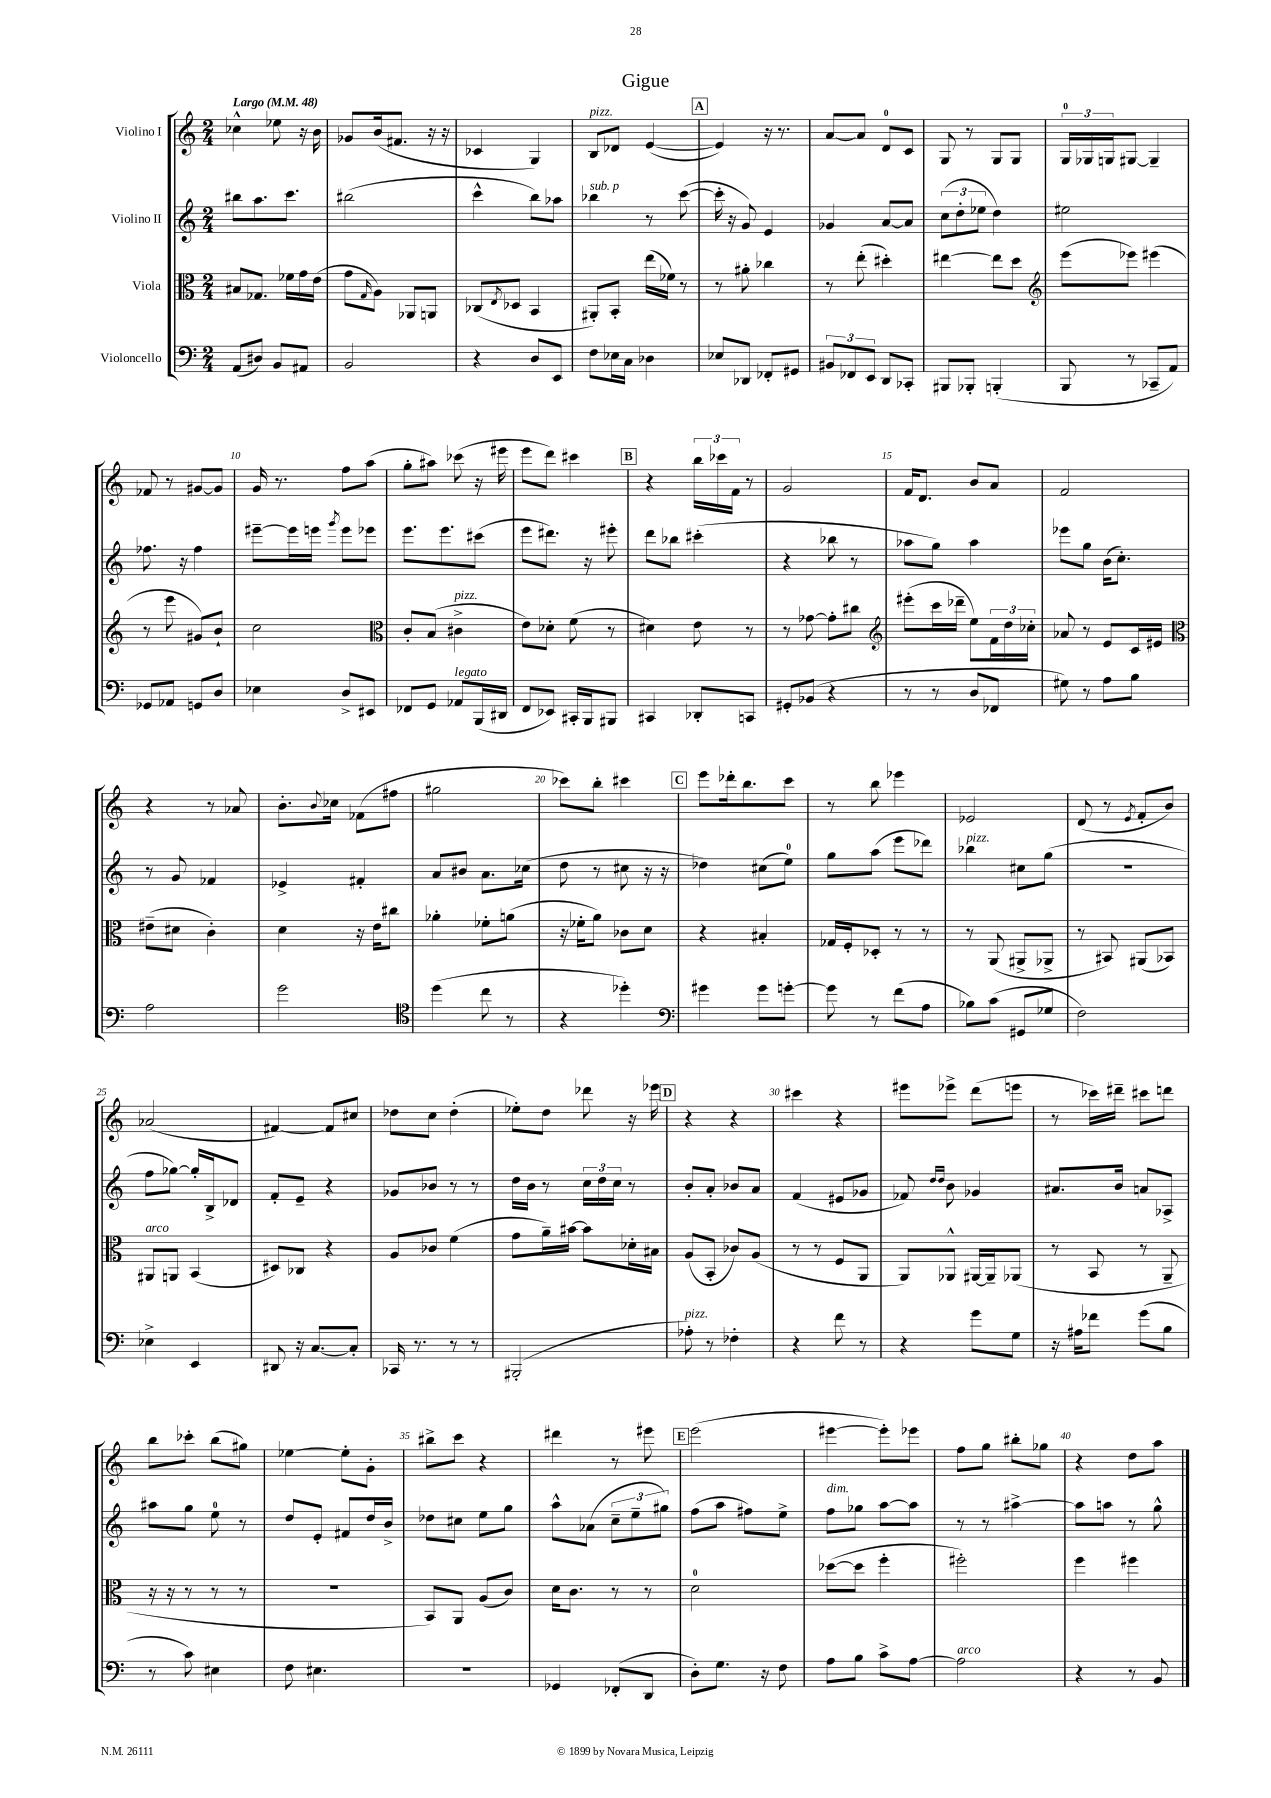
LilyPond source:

\header { title = "Gigue" }
<<
\new StaffGroup <<
\new Staff = "s0" \with { instrumentName = "Violino I" } {
    \clef treble \key c \major \numericTimeSignature \time 2/4 \tempo "Largo" 4 = 48
    ces''4-^ ees''8 r16 b'16 |
    ges'8 b'16( fis'8. r16 r16 |
    ces'4 g4) |
    b8^\markup { \italic "pizz." } des'8 e'4~( |
    \mark \markup { \box "A" } e'4) r16 r8. |
    a'8~ a'8 d'8-0 c'8 |
    g8 r8 g8 g8 |
    \tuplet 3/2 { g16-0 ges16 g16 } gis8~ gis4-- |
    fes'8 r8 gis'8~ gis'8 |
    g'16 r8. f''8 a''8( |
    g''8-. ais''8) ces'''8( r16 eis'''16 |
    e'''8 d'''8) cis'''4 |
    \mark \markup { \box "B" } r4 \tuplet 3/2 { b''16 ces'''16 f'16 } r8 |
    g'2 |
    f'16 d'8. b'8 a'8 |
    f'2 |
    r4 r8 aes'8 |
    b'8.-. \appoggiatura { b'8 } ces''16 fes'8( fis''8 |
    gis''2 |
    ces'''8) b''8-. cis'''4 |
    \mark \markup { \box "C" } e'''8 des'''16-. b''8. c'''8 |
    r8 b''8 ees'''4 |
    ees'2 |
    d'8( r8 \acciaccatura { e'8 } f'8-. b'8) |
    aes'2( |
    fis'4~) fis'8 cis''8 |
    des''8 c''8 des''4-.( |
    ees''8-.) d''8 des'''8 r16 ees'''16 |
    \mark \markup { \box "D" } r4 r4 |
    cis'''4 r4 |
    eis'''8 ees'''8-> d'''8( e'''8 |
    r8 ces'''16) dis'''16-- cis'''8 d'''8 |
    b''8 ces'''8-. b''8( gis''8) |
    ees''4~ ees''8-. g'8-. |
    bis''8-> c'''8 r4 |
    dis'''4 r8 eis'''8 |
    \mark \markup { \box "E" } e'''2( |
    eis'''4~ eis'''8-.) ees'''8 |
    f''8 g''8 bis''8-. ges''8 |
    r4 d''8 a''8 \bar "|." |
}
\new Staff = "s1" \with { instrumentName = "Violino II" } {
    \clef treble \key c \major \numericTimeSignature \time 2/4
    bis''8 a''8. c'''8. |
    bis''2( |
    c'''4-^ b''8) aes''8 |
    bes''4^\markup { \italic "sub. p" } r8 c'''8~( |
    \mark \markup { \box "A" } c'''16-. r16 g'8) e'4 |
    ges'4 a'8~ a'8 |
    \tuplet 3/2 { c''8( d''8-. ees''8 } d''4) |
    eis''2 |
    fes''8. r16 fes''4 |
    eis'''8~-- eis'''16 e'''16 \acciaccatura { g'''8 } e'''8 ees'''8 |
    e'''8. e'''8. cis'''8( |
    e'''8 dis'''8.) r16 eis'''8-. |
    \mark \markup { \box "B" } d'''8 bes''8 cis'''4-.( |
    r4 bes''8 r8 |
    aes''8 g''8) aes''4 |
    ees'''8 g''8 b'16( c''8.-.) |
    r8 g'8 fes'4 |
    ees'4-> fis'4-. |
    a'8 bis'8 a'8. ces''16( |
    d''8 r8 cis''8 r16 r16 |
    \mark \markup { \box "C" } des''4) cis''8( e''8-0) |
    g''8 a''8( e'''8 des'''8) |
    bes''4^\markup { \italic "pizz." } cis''8 g''8( |
    R2 |
    f''8 ges''8~) ges''16-. b16-> des'8 |
    f'8-. e'8-- r4 |
    ges'8 bes'8 r8 r8 |
    d''16 b'16 r8 \tuplet 3/2 { c''16 d''16 c''16 } r8 |
    \mark \markup { \box "D" } b'8-. a'8-. bes'8 a'8 |
    f'4( eis'8 ges'8 |
    fes'8) \grace { d''16 d''16 } b'8 ges'4 |
    ais'8. b'16 a'8 aes8-> |
    ais''8 g''8 e''8-0 r8 |
    d''8 e'8-. fis'8 d''16 b'16-> |
    des''8 cis''8 e''8 g''8 |
    a''8-^ aes'8( \tuplet 3/2 { c''8-- e''8-- gis''8) } |
    \mark \markup { \box "E" } f''8( a''8 fis''8) e''8-> |
    f''8^\markup { \italic "dim." } ges''8 a''8~ a''8 |
    r8 r8 ais''4~-> |
    ais''8 a''8 r8 g''8-^ \bar "|." |
}
\new Staff = "s2" \with { instrumentName = "Viola" } {
    \clef alto \key c \major \numericTimeSignature \time 2/4
    bis8 ges8. fes'16 g'16 e'16( |
    g'8 \grace { g16 } a8) aes,8 a,8 |
    ces8( \acciaccatura { e8 } des8 b,4 |
    ais,8-.) b,8-. e''16( fes'16) r8 |
    \mark \markup { \box "A" } r8 ais'8-. ces''4 |
    r8 e''8-.( dis''4-.) |
    eis''4~ eis''8 d''8 |
    \clef treble e'''8( ees'''8) eis'''4( |
    r8 e'''8 gis'8) b'8-! |
    c''2 |
    \clef alto c'8-. b8( cis'4->^\markup { \italic "pizz." } |
    e'8) des'8-. f'8( r8 |
    \mark \markup { \box "B" } dis'4) e'8 r8 |
    r8 ges'8~ ges'8-. cis''8 |
    \clef treble eis'''8-.( c'''16 des'''16-- e''8) \tuplet 3/2 { f'16 d''16 ces''16-. } |
    aes'8 r8 e'8 c'16 eis'16 |
    \clef alto eis'8--( dis'8 c'4-.) |
    d'4 r16 e'16 cis''8 |
    aes'4-. fes'8-. a'8( |
    r16 fes'16-. a'8) ces'8 d'8 |
    \mark \markup { \box "C" } r4 bis4-. |
    ges16 f16-. des8-. r8 r8 |
    r8 a,8( ais,8-> aes,8-> |
    r8 bis,8) ais,8( bes,8) |
    ais,8^\markup { \italic "arco" } a,8 b,4( |
    dis8) ces8 r4 |
    a8 ces'8 f'4( |
    g'8 a'16--) bis'16~ bis'8 des'16-. bis16 |
    \mark \markup { \box "D" } a8( b,8-. ces'8) a8( |
    r8 r8 f8 a,8 |
    a,8) aes,8-^ ais,16~ ais,16-- aes,8( |
    r8 b,8 r8 a,8-- |
    r16 r16 r8 r8 r8 |
    R2 |
    b,8) a,8 a8( c'8) |
    d'16 c'8. r8 r8 |
    \mark \markup { \box "E" } d'2-0 |
    des''8~( des''8 f''4-. |
    fis''2-.) |
    f''4 fis''4 \bar "|." |
}
\new Staff = "s3" \with { instrumentName = "Violoncello" } {
    \clef bass \key c \major \numericTimeSignature \time 2/4
    a,8( dis8) b,8 ais,8 |
    b,2 |
    r4 d8 e,8 |
    f8 ees16 c16 des4 |
    \mark \markup { \box "A" } ees8 des,8 fes,8-. gis,8 |
    \tuplet 3/2 { bis,8 fes,8 e,8 } d,8 ces,8-. |
    bis,,8 bes,,8-. b,,4-.( |
    b,,8 r8 ces,8-- a,8) |
    ges,8 aes,8 g,8 d8 |
    ees4 d8-> eis,8 |
    fes,8 g,8 aes,8^\markup { \italic "legato" } b,,16( dis,16 |
    f,8 ees,8) cis,16-. b,,16 bis,,8 |
    \mark \markup { \box "B" } cis,4 des,8-. c,8 |
    gis,8-. bes,8( r4 |
    r8 r8 d8 fes,8 |
    gis8) r8 a8 b8 |
    a2 |
    g'2 |
    \clef tenor d''4( c''8 r8 |
    r4 des''4-.) |
    \mark \markup { \box "C" } \clef bass gis'4 gis'8 g'8~-. |
    g'8 r8 f'8( a8 |
    bes8) c'8( gis,8 ges8 |
    f2) |
    ees4-> e,4 |
    dis,8 r16 c8.~ c8-. |
    ces,16 r8. r8 r8 |
    bis,,2-.( |
    \mark \markup { \box "D" } aes8-.^\markup { \italic "pizz." }) r8 fes4-. |
    r4 f'8 r8 |
    r4 g'8 g8 |
    r16 ais16 fes'8 g'8( b8 |
    r8 c'8) eis4 |
    f8 eis4. |
    r2 |
    ges,4 fes,8-.( d,8 |
    \mark \markup { \box "E" } d8-.) g8. r16 f8 |
    a8 b8 c'8-> a8~ |
    a2^\markup { \italic "arco" } |
    r4 r8 b,8 \bar "|." |
}
>>
>>
\layout { \context { \Score \override BarNumber.break-visibility = ##(#f #t #t) barNumberVisibility = #(every-nth-bar-number-visible 5) } }
